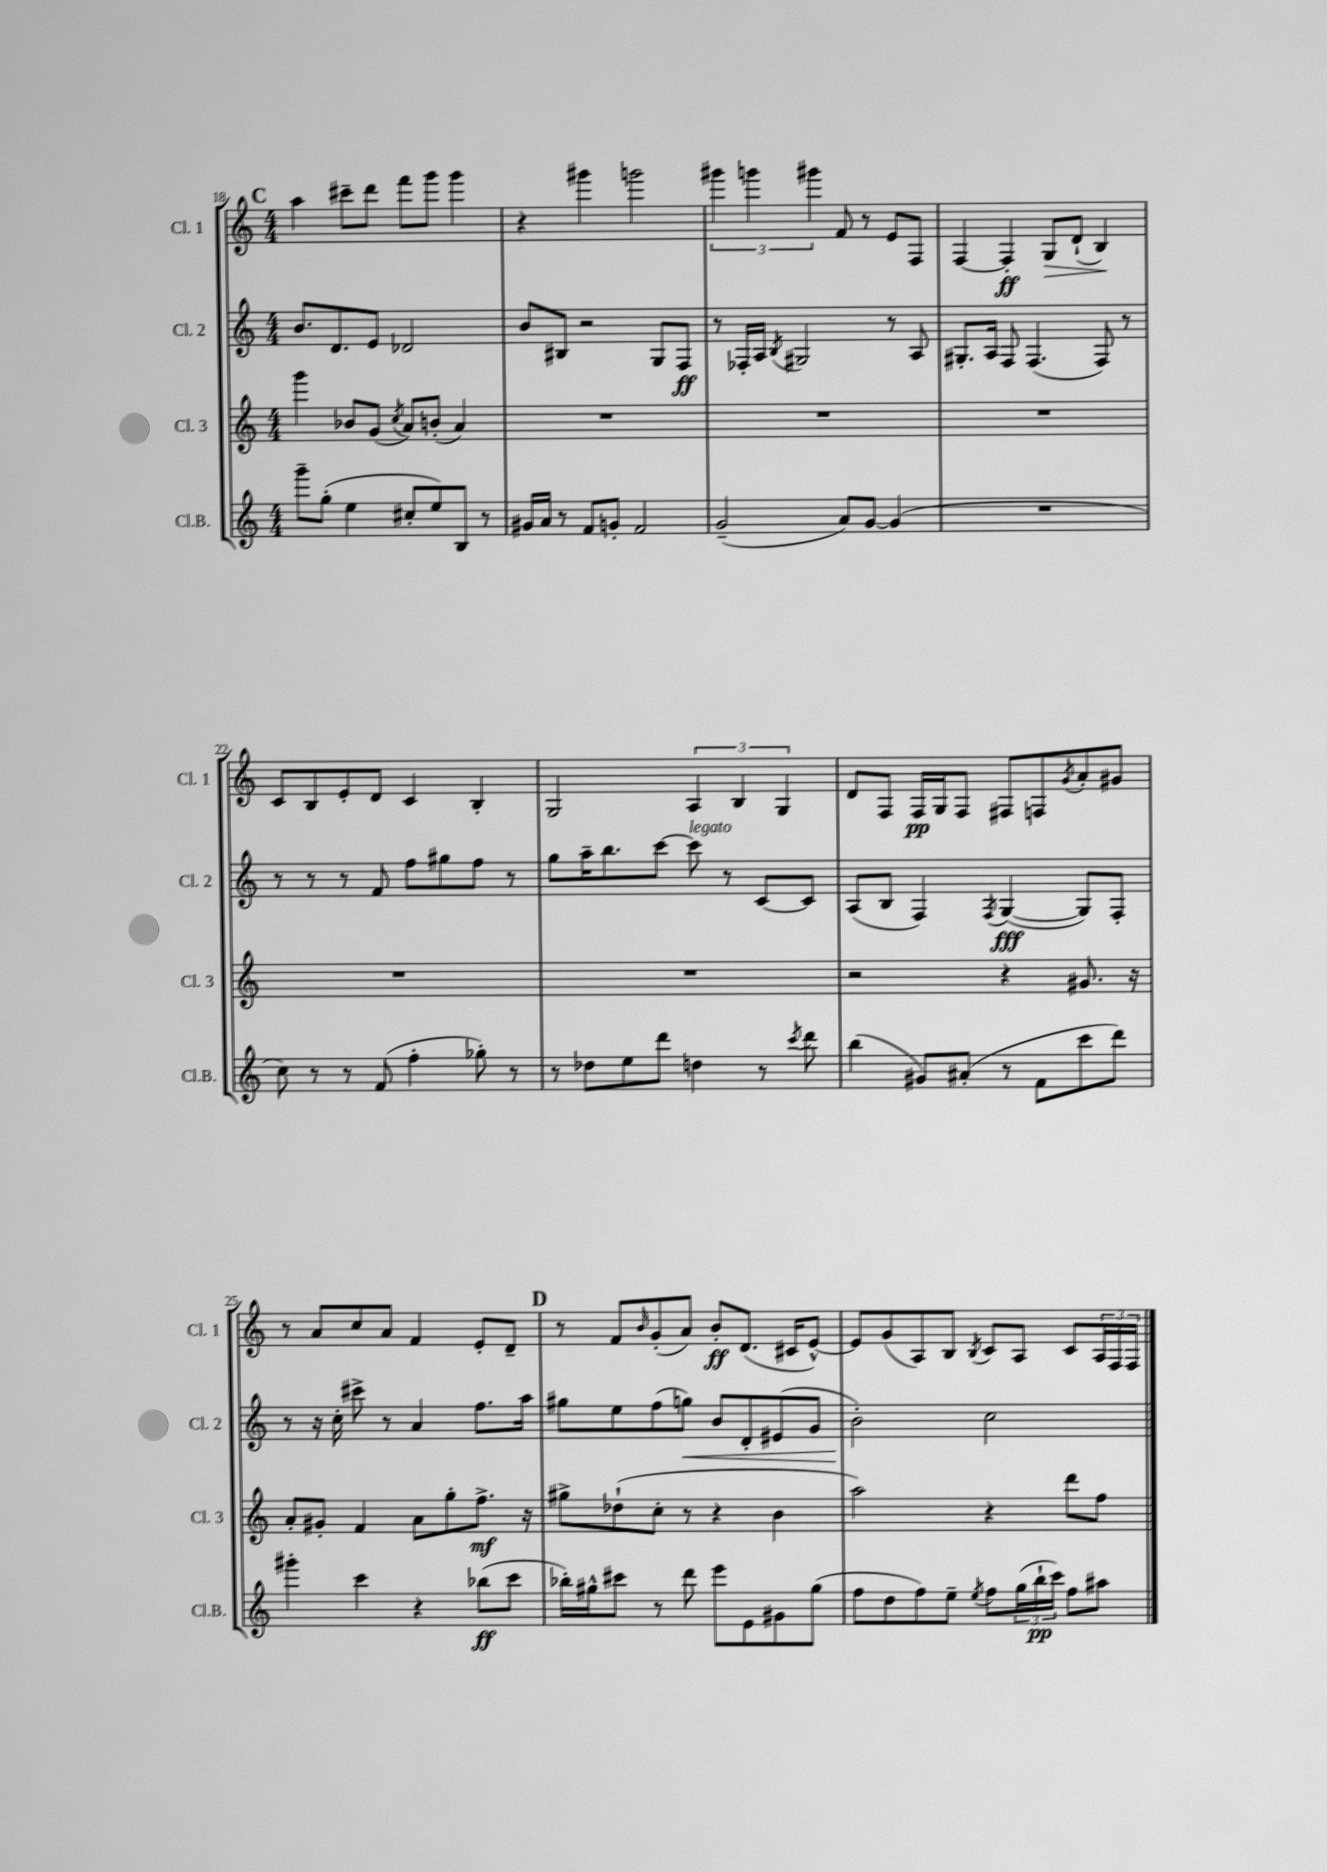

**kern	**kern	**kern	**kern
*staff4	*staff3	*staff2	*staff1
*clefG2	*clefG2	*clefG2	*clefG2
*k[]	*k[]	*k[]	*k[]
*M4/4	*M4/4	*M4/4	*M4/4
8ggg~\L	4ggg\	8.b/L	4aa\
(8gg'\J	.	.	.
.	.	8.d/	.
4ee\	8b-/L	.	8ccc#~\L
.	(8g/J	8e/J	8ddd\J
.	8qcc/	.	.
8cc#'/L	8a/L)	2d-/	8fff\L
8ee/)	(8b'/J	.	8ggg\J
8B/J	4a/)	.	4ggg\
8r	.	.	.
=	=	=	=
16g#/LL	1r	8b/L	4r
16a/JJ	.	.	.
8r	.	8B#/J	.
8f/L	.	2r	4ggg#\
8g'/J	.	.	.
2f/	.	.	2ggg\
.	.	8G/L	.
.	.	8F/J	.
=	=	=	=
(2g~/	1r	8r	6ggg#\
.	.	16F-'/LL	.
.	.	.	6ggg\
.	.	16A/JJ	.
.	.	8qB/	.
.	.	2G#/	.
.	.	.	6ggg#\
8a/L)	.	.	8f/
[8g/J	.	.	8r
(4g/]	.	8r	8e/L
.	.	8A/	8F/J
=	=	=	=
1r	1r	8.G#'/L	[4F/
.	.	16A/Jk	.
.	.	8F/	4F'/]
.	.	(4.F/	.
.	.	.	8G/L
.	.	.	(8d`/J
.	.	8F/)	4B/)
.	.	8r	.
=	=	=	=
8cc\)	1r	8r	8c/L
8r	.	8r	8B/
8r	.	8r	8e'/
(8f/	.	8f/	8d/J
4ff'\	.	8ff\L	4c/
.	.	8gg#\	.
8gg-'\)	.	8ff\J	4B'/
8r	.	8r	.
=	=	=	=
8r	1r	8gg\L	2G/
8dd-\L	.	16aa~\K	.
.	.	8.bb\	.
8ee\	.	.	.
8ddd\J	.	[8ccc\J	.
4dd\	.	8ccc\]	6A/
.	.	8r	.
.	.	.	6B/
8r	.	[8c/L	.
.	.	.	6G/
8qccc/	.	.	.
8ddd\	.	8c/]J	.
=	=	=	=
(4bb\	2r	(8A/L	8d/L
.	.	8B/J	8F/J
8g#/L)	.	4F/)	16F/LL
.	.	.	16G/J
(8a#'/J	.	.	8F/J
.	.	8qF/	.
8r	4r	([4G/	8F#/L
8f\L	.	.	8F/
.	.	.	8qg/
8ccc\	8.g#/	8G/]L)	8a'/
8ddd\J)	.	8F'/J	8g#/J
.	16r	.	.
=	=	=	=
4ggg#'\	8a'/L	8r	8r
.	8g#'/J	16r	8a/L
.	.	16cc'\	.
4ccc\	4f/	8ccc#^\	8cc/
.	.	8r	8a/J
4r	8a\L	4a/	4f/
.	8gg'\	.	.
(8bb-\L	8.ff^\J	8.ff\L	8e'/L
8ccc\J	.	.	8d~/J
.	16r	16aa\Jk	.
=	=	=	=
16bb-'\LL)	8gg#^\L	8gg#\L	8r
16gg#^^\J	.	.	.
8ccc#\J	(8dd-`\	8ee\	8f/L
.	.	.	16qqb/
8r	8cc'\J	(8ff\	(8g'/
8ddd\	8r	8gg\J)	8a/J)
8eee\L	4r	8b/L	8b'/L
8e\	.	8d'/	(8.d/J
8g#\	4b\	(8e#/	.
.	.	.	16c#/LK
(8gg#\J	.	8g/J	[8e^^/J)
=	=	=	=
8ff\L	2aa\)	2b'\)	8e/]L
8dd\	.	.	(8g/
8ff\)	.	.	8A/)
8ee~\J	.	.	8B/J
8qee/	.	.	8qB/
8ff\L	4r	2cc\	8c/L
(24gg\L	.	.	8A/J
24bb`\	.	.	.
24ccc\JJ)	.	.	.
8ff\L	8ddd\L	.	8c/L
8aa#\J	8ff\J	.	24A/L
.	.	.	24F/
.	.	.	24F/JJ
==	==	==	==
*-	*-	*-	*-
